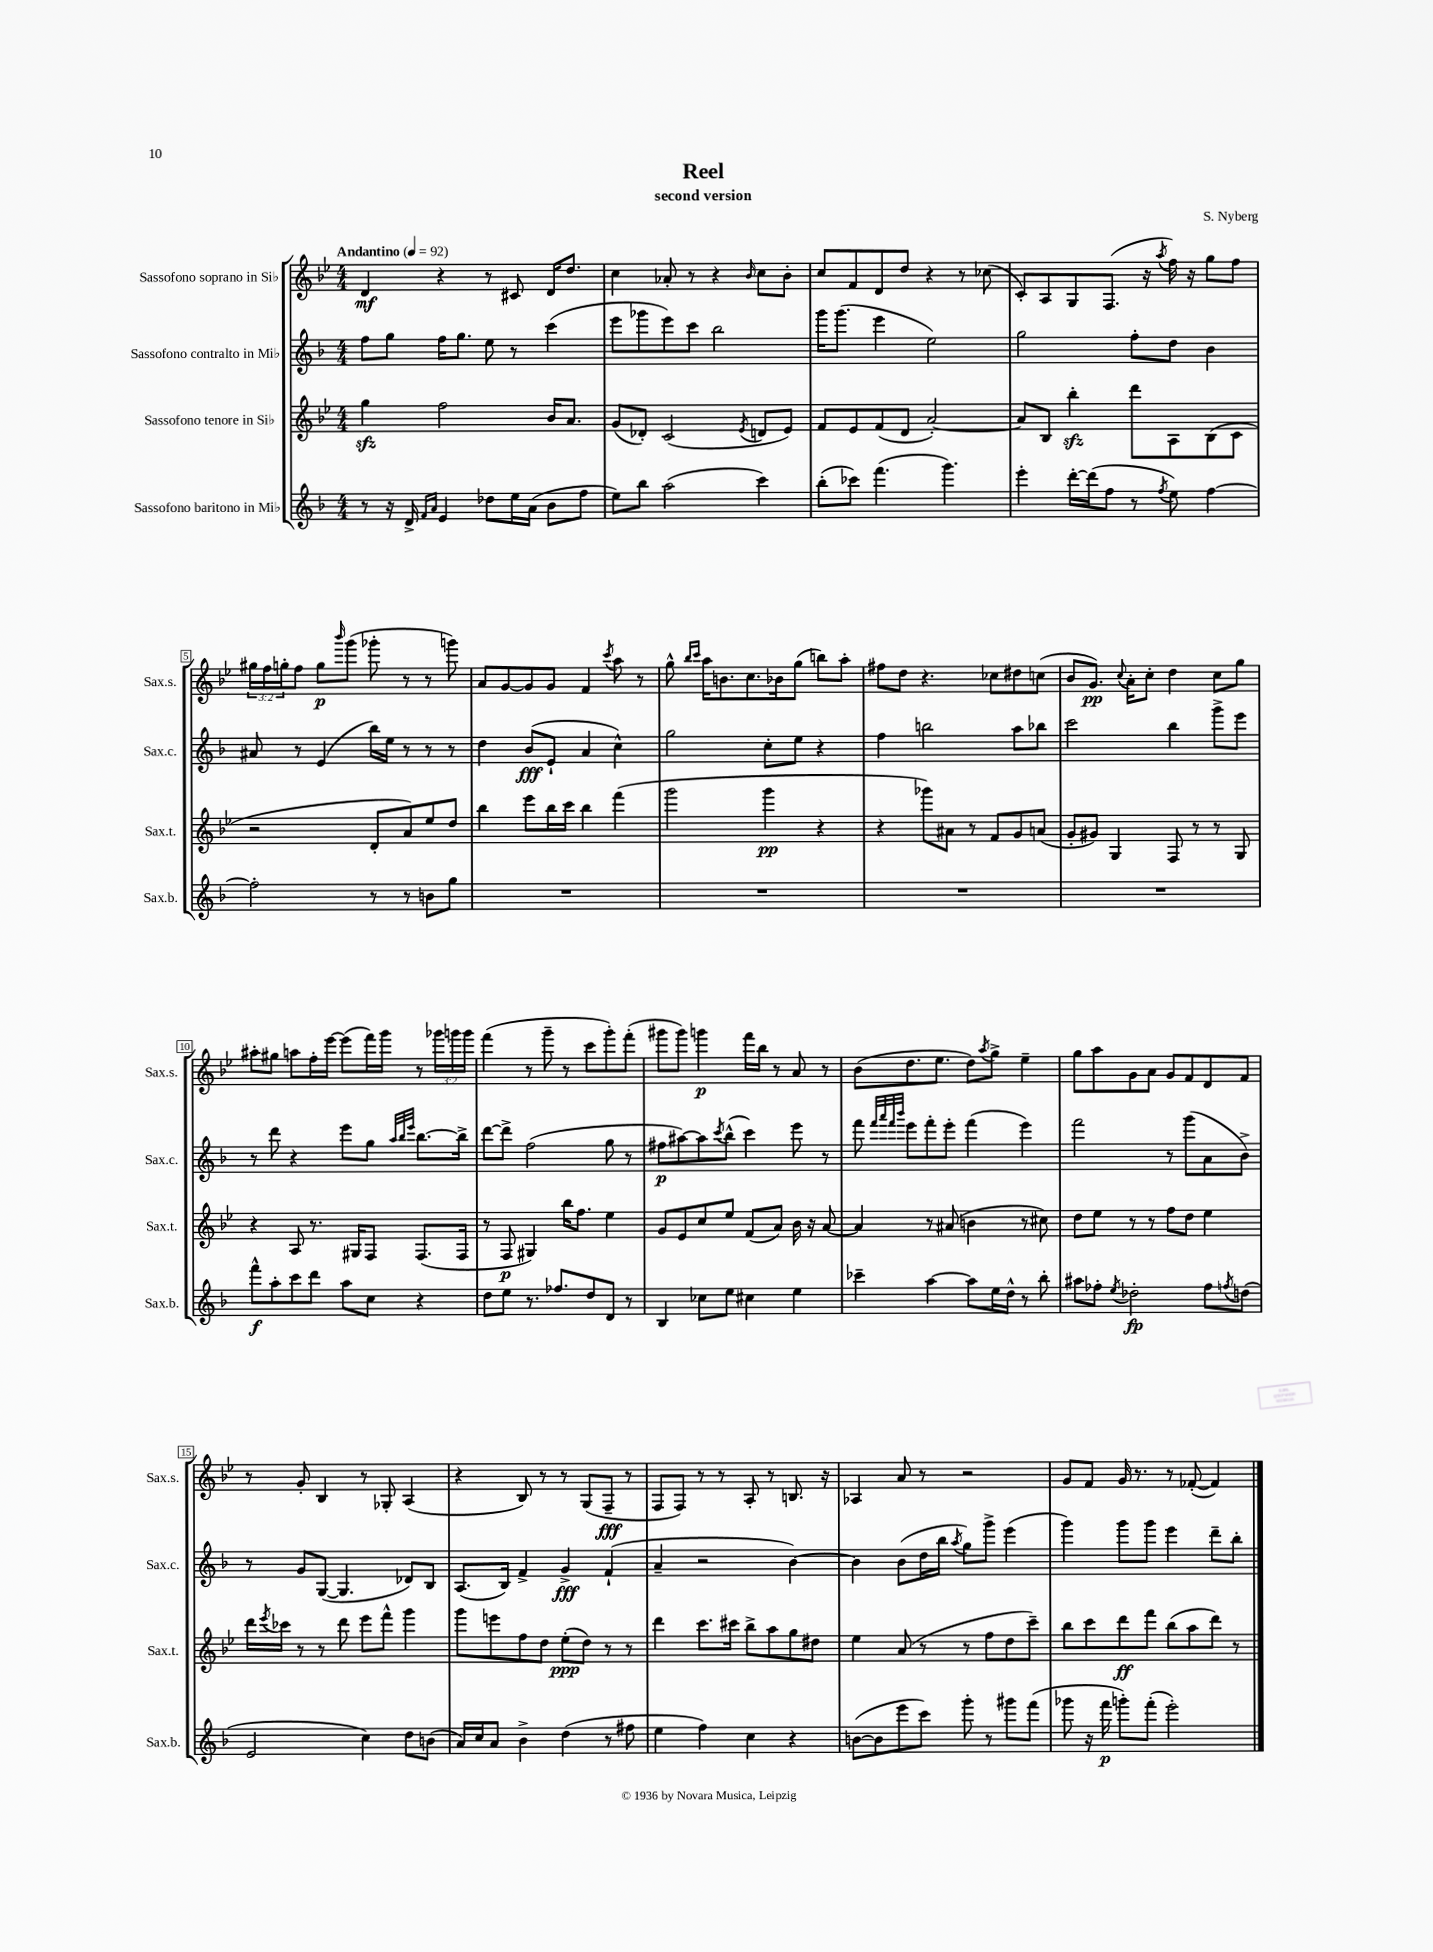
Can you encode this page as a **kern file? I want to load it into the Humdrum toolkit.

**kern	**kern	**kern	**kern
*staff4	*staff3	*staff2	*staff1
*clefG2	*clefG2	*clefG2	*clefG2
*k[b-]	*k[b-e-]	*k[b-]	*k[b-e-]
*M4/4	*M4/4	*M4/4	*M4/4
*MM92	*MM92	*MM92	*MM92
8r	4gg\	8ff\L	4d/
16r	.	8gg\J	.
16d^/	.	.	.
16qqf/LL	.	.	.
16qqa/JJ	.	.	.
4e/	2ff\	16ff\LK	4r
.	.	8.gg\J	.
8dd-\L	.	8ee\	8r
16ee\L	.	8r	8c#/
(16a\JJ	.	.	.
8b-\L	16b-/LK	(4ccc\	16d/LK
.	8.a/J	.	8.dd/J
8ff\J	.	.	.
=	=	=	=
8ee\L)	(8g/L	8eee\L	4cc\
8bb-\J	8d-'/J)	8ggg-\	.
(2aa\	(2c/	8eee\)	8a-'/
.	.	8ccc\J	8r
.	.	2bb-\	4r
.	8qe-/	.	16qqb-/
4ccc\)	8d/L	.	8cc\L
.	8e-/J)	.	8b-'\J
=	=	=	=
(8bb-'\L	8f/L	16ggg\LK	8cc/L
.	.	(8.ggg\J	.
8ccc-\J)	8e-/	.	8f/
(4.fff\	(8f/	4eee\	8d/
.	8d/J	.	8dd/J
.	[2a'/)	2ee\)	4r
4.ggg\)	.	.	.
.	.	.	8r
.	.	.	(8cc-\
=	=	=	=
4eee'\	8a/]L	2gg\	8c'/L)
.	8B-/J	.	8A/
[16ddd'\LL	4bb-'\	.	8G/
(16ddd\]J	.	.	.
8ff\J	.	.	(8.F/J
8r	8ddd\L	8ff'\L	.
.	.	.	16r
8qff/	.	.	8qaa/
8ee\)	8A\	8dd\J	16ff\)
.	.	.	16r
[4ff\	(8B-\	4b-\	8gg\L
.	8c\J	.	8ff\J
=	=	=	=
2ff'\]	2r	8a#/	24gg#\LL
.	.	.	24ff\
.	.	.	24gg'\J
.	.	8r	8ff\J
.	.	(4e/	8gg\L
.	.	.	16qqbbb-/
.	.	.	(8ggg\J
8r	8d'/L	16bb-\LL)	8ggg-'\
.	.	16ee\JJ	.
8r	8a/)	8r	8r
8b\L	8ee-/	8r	8r
8gg\J	8dd/J	8r	8ggg\)
=	=	=	=
1r	4bb-\	4dd\	8a/L
.	.	.	[8g/
.	8eee-\L	(8b-/L	8g/]
.	16bb-\L	8e`/J	8g/J
.	16ccc\JJ	.	.
.	4bb-\	4a/	4f/
.	.	.	8qccc/
.	(4fff\	4cc^^\)	8aa\
.	.	.	8r
=	=	=	=
1r	2ggg\	2gg\	8gg^^\
.	.	.	16qqbb-/LL
.	.	.	16qqccc/JJ
.	.	.	16aa\LK
.	.	.	8.b\
.	.	.	8.cc\
.	4ggg\	8cc'\L	.
.	.	.	16b-\k
.	.	8ee\J	(8gg\J
.	4r	4r	8bb\L)
.	.	.	8aa'\J
=	=	=	=
1r	4r	4ff\	8ff#\L
.	.	.	8dd\J
.	8ggg-\L)	2bb\	4.r
.	8a#\J	.	.
.	8r	.	.
.	8f/L	.	8cc-\L
.	8g/	8aa\L	8dd#\
.	(8a/J	8bb-\J	(8cc\J
=	=	=	=
1r	8g'/L	2ccc\	8b-/L
.	8g#/J)	.	8.g/J)
.	4G/	.	.
.	.	.	8qqcc/
.	.	.	16a'\LK
.	.	.	8cc'\J
.	8F/	4bb-\	4dd\
.	8r	.	.
.	8r	8ggg^\L	8cc\L
.	8G/	8eee\J	8gg\J
=	=	=	=
8fff^^\L	4r	8r	8aa#'\L
8aa'\	.	8ddd\	8gg#\J
8ccc\	8A/	4r	8aa\L
8ddd\J	8.r	.	16ff'\L
.	.	.	[16eee-\JJ
8aa\L	.	8eee\L	(8eee-\]L
.	16G#/LK	.	.
8cc\J	8F/J	8gg\J	16fff\L)
.	.	.	16ggg\JJ
.	.	32qqaa/LLL	.
.	.	32qqbb-/	.
.	.	32qqeee/JJJ	.
4r	(8.F/L	[8.bb-\L	8r
.	.	.	24ggg-\LL
.	.	.	24ggg\
.	16F/Jk	16bb-^\]Jk	.
.	.	.	24ggg\JJ
=	=	=	=
8dd\L	8r	[8ddd\L	(4fff\
8ee\J	8F/	8ddd^\]J	.
8.r	4G#/)	(2ff\	8r
.	.	.	8ggg~\
8.ff-/L	.	.	.
.	16bb-\LK	.	8r
.	8.ff\J	.	.
8dd/	.	.	8ccc\L
8d/J	4ee-\	8gg\	8ggg'\)
8r	.	8r	(8fff'\J
=	=	=	=
4B-/	8g/L	8ff#\L	8ggg#\L
.	8e-/	[8aa#\)	8ggg#\J)
8cc-\L	8cc/	8aa#\]	4ggg\
.	.	8qccc/	.
8ee\J	8ee-/J	(8bb-^^\J	.
4cc#\	(8f/L	4ccc\)	16fff\LL
.	.	.	16bb-\JJ
.	8a/J)	.	8r
4ee\	16b-\	8eee\	8a/
.	16r	.	.
.	[8a/	8r	8r
=	=	=	=
4ccc-~\	4a/]	8fff\	(8b-\L
.	.	32qqfff/LLL	.
.	.	32qqaaa/	.
.	.	32qqfff/	.
.	.	32qqbbb-/JJJ	.
.	.	8eee\L	8.dd\
[4aa\	8r	8fff'\	.
.	.	.	8.ee-\J
.	(8a#/	8eee'\J	.
8aa\]L	4b\	(4fff\	8dd\L)
.	.	.	8qaa/
16ee\L	.	.	8gg^\J
16dd^^\JJ	.	.	.
8r	8r	4eee\)	4ee-~\
8bb-'\	8cc#\)	.	.
=	=	=	=
8aa#\L	8dd\L	2fff\	8gg\L
8ff-'\J	8ee-\J	.	8aa\
8qee/	.	.	.
2dd-'\	8r	.	8g\
.	8r	.	8a\J
.	8ff\L	8r	8g/L
.	8dd\J	(8ggg\L	8f/
8ff-\L	4ee-\	8a\	8d/
8qff/	.	.	.
(8dd\J	.	8b-^\J)	8f/J
=	=	=	=
2e/	16ddd\LL	8r	8r
.	8qeee-/	.	.
.	16ccc-\JJ	.	.
.	8r	8g/L	8g'/
.	8r	([8G/J	4B-/
.	8ddd\	4.G/]	.
4cc\)	8eee-\L	.	8r
.	8fff^^\J	.	8G-'/
8dd\L	4ggg\	8d-/L)	(4A/
(8b\J	.	8B-/J	.
=	=	=	=
16a/LL)	8ggg\L	(8.A/L	4r
16cc/J	.	.	.
8a/J	8eee\	.	.
.	.	16B-/Jk)	.
4b-^\	8ff\	4f^/	8B-/)
.	8dd\J	.	8r
(4dd\	(8ee-'\L	4g^/	8r
.	8dd\J)	.	(8G/L
8r	8r	(4f`/	8F~/J
8ff#\	8r	.	8r
=	=	=	=
4ee\	4ddd\	4a~/	8F/L
.	.	.	8F/J)
4ff\)	8.ccc\L	2r	8r
.	.	.	8r
.	16ccc#\Jk	.	.
4cc\	8bb-^\L	.	8A'/
.	8aa\	.	8r
4r	8gg\	[4b-\)	8.B/
.	8dd#\J	.	.
.	.	.	16r
=	=	=	=
([8b\L	4ee-\	4b-\]	4A-/
8b\]	.	.	.
8eee\	(8a/	(8b-\L	8a/
8ccc\J)	8r	16dd\L	8r
.	.	16bb-\JJ	.
.	.	8qaa/	.
8ggg'\	8r	8gg\L)	2r
8r	8ff\L	8ggg^\J	.
8ggg#\L	8dd\	(4eee\	.
(8fff\J	8ccc~\J)	.	.
=	=	=	=
8ggg-\	8bb-\L	4ggg\)	8g/L
16r	8ccc\	.	8f/J
16fff\	.	.	.
8ggg'\L)	8ddd\	8ggg\L	16g/
.	.	.	8.r
(8fff'\J	8fff\J	8ggg\J	.
2eee'\)	(8bb-\L	4eee\	8r
.	8aa\	.	([8f-'/
.	8ddd\J)	8ddd~\L	4f-/])
.	8r	8bb-'\J	.
==	==	==	==
*-	*-	*-	*-
